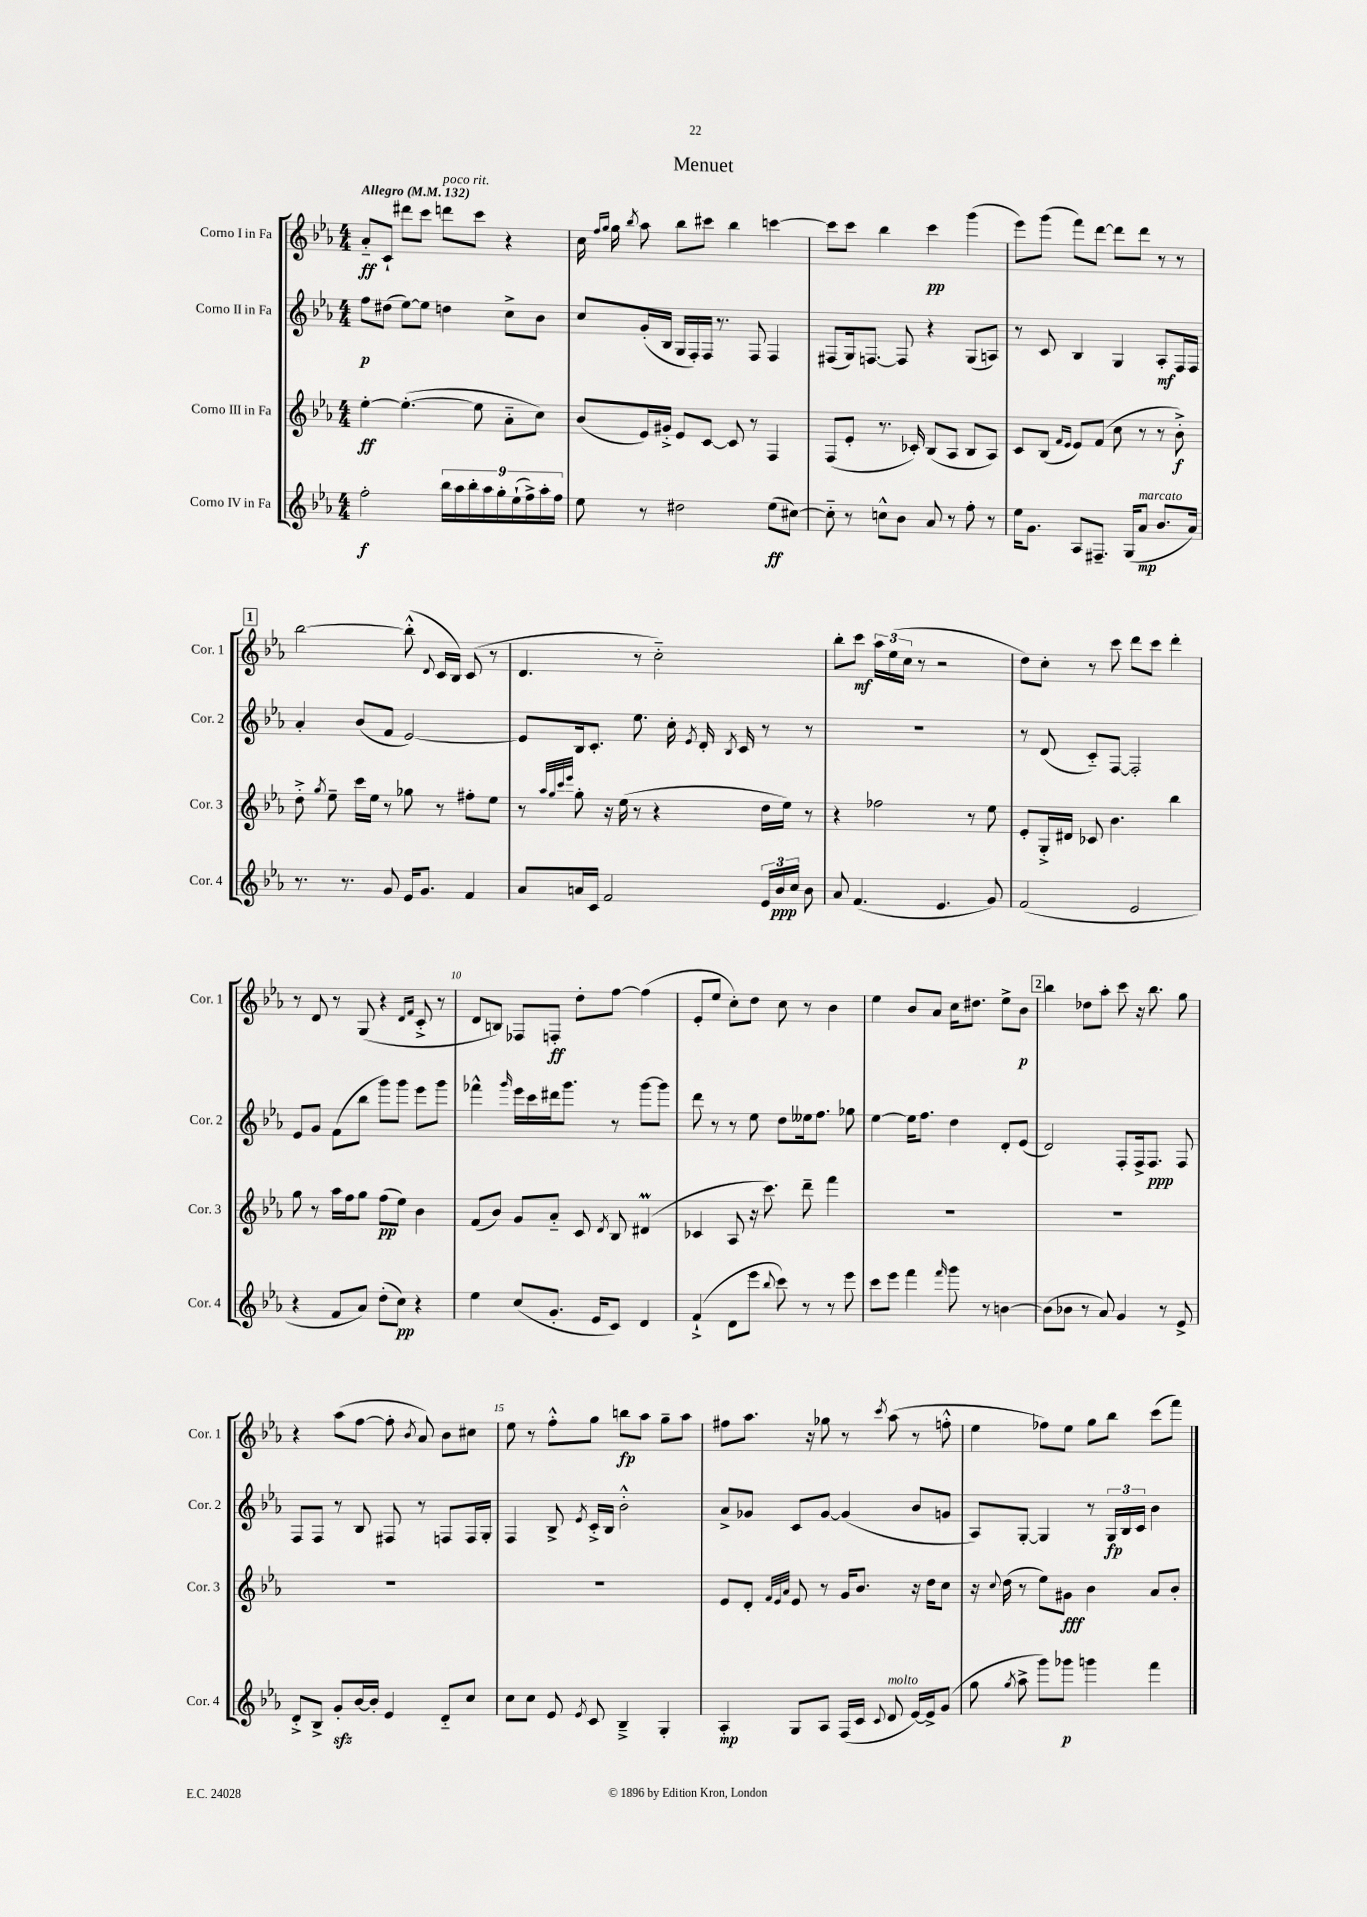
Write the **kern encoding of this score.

**kern	**kern	**kern	**kern
*staff4	*staff3	*staff2	*staff1
*clefG2	*clefG2	*clefG2	*clefG2
*k[b-e-a-]	*k[b-e-a-]	*k[b-e-a-]	*k[b-e-a-]
*M4/4	*M4/4	*M4/4	*M4/4
*MM132	*MM132	*MM132	*MM132
2ff'\	[4ee-'\	8ff\L	8a-'~/L
.	.	(8dd#\J	8c`/J
.	(4.ee-'\_	[8ee-\L)	8ddd#\L
.	.	8ee-\]J	8ccc\J
18bb-\LL	.	4dd\	8ddd\L
18aa-\	.	.	.
18bb-'\	.	.	.
.	8ee-\]	.	8ccc\J
18aa-\	.	.	.
18gg'\	.	.	.
.	8a-'~\L	8cc^\L	4r
(18ee-`\	.	.	.
18ff^\)	.	.	.
.	8cc\J)	8b-\J	.
18aa-'\	.	.	.
18ff\JJ	.	.	.
=	=	=	=
8ee-\	(8b-/L	8cc/L	16cc\
.	.	.	16qqff/LL
.	.	.	16qqgg/JJ
.	.	.	16gg\
.	.	.	8qbb-/
8r	16e-/L)	(16g'/L	8aa-\
.	16g#'^/JJ	16B-/JJ	.
2dd#\	8e-/L	16G/LL	8bb-\L
.	.	16F'/)	.
.	[8c/J	16F/JJ	8ccc#\J
.	.	8.r	.
.	8c/]	.	4bb-\
.	8r	8F/	.
(8ee-\L	4F/	4F/	[4ccc\
[8cc#\J)	.	.	.
=	=	=	=
8cc#'~\]	(8F/L	(8F#/L	8ccc\]L
8r	8e-'/J	16G/k)	8ccc\J
.	.	[8.F/J	.
8cc^^\L	8.r	.	4bb-\
8b-\J	.	8F/]	.
.	16c-'/)	.	.
8a-/	(8B-/L	4r	4ccc\
8r	8A-/J	.	.
8ff'\	8B-/L	(8G/L	(4ggg\
8r	8A-/J)	8A/J)	.
=	=	=	=
16ee-\LK	8c/L	8r	8eee-\L)
8.g\J	.	.	.
.	(8B-/J	8c/	(8ggg\J
.	16qqf/LL	.	.
.	16qqe-/JJ	.	.
8A-/L	8e-/L)	4B-/	8fff\L)
8.F#~/J	(8f/J	.	[8ddd\J
.	8cc\	4G/	8ddd\]L
(16G/LK	.	.	.
8a-/J	8r	.	8ddd\J
8.b-/L	8r	8A-'/L	8r
.	8b-'^\)	16F/L	8r
16a-/Jk)	.	16F/JJ	.
=	=	=	=
8.r	8dd'^\	4a-'/	[2bb-\
.	8qgg/	.	.
.	8ee-~\	.	.
8.r	.	.	.
.	16ccc\LL	(8b-/L	.
.	16ee-\JJ	.	.
8g/	8r	8f/J	.
16e-/LK	8gg-\	[2e-/)	(8bb-'^^\]
8.g/J	.	.	.
.	.	.	8qqd/
.	8r	.	16c/LL
.	.	.	16B-/JJ)
4f/	8ff#'\L	.	(8c/
.	8ee-\J	.	8r
=	=	=	=
8a-/L	8r	8e-/]L	4.d/
.	32qqaa-/LLL	.	.
.	32qqgg/	.	.
.	32qqccc/	.	.
.	32qqeee-/JJJ	.	.
16a/L	8gg'\	16B-/k	.
16c/JJ	.	8.c'/J	.
2f/	16r	.	.
.	(16ee-\	.	.
.	8r	8.ee-\	8r
.	4r	.	2cc'~\)
.	.	16cc'\	.
.	.	8qe-/	.
.	.	16d'/	.
.	.	8qB-/	.
.	.	16c/	.
24e-/LL	16dd\LL	8r	.
24b-/	.	.	.
.	16ee-\JJ)	.	.
24cc/JJ	.	.	.
8b-\	8r	8r	.
=	=	=	=
8a-/	4r	1r	8bb-'\L
(4.f/	.	.	8ccc\J
.	2ff-\	.	24aa-\LL
.	.	.	(24ee-\
.	.	.	24cc\JJ
.	.	.	8r
4.e-/	.	.	2r
.	8r	.	.
8g/)	8ee-\	.	.
=	=	=	=
(2f/	8e-'/L	8r	8dd\L)
.	16G'^/L	(8d/	8cc'\J
.	16d#/JJ	.	.
.	8c-/	8c'~/L)	8r
.	4.b-\	[8F/J	8ccc\
2e-/	.	2F'/]	8ddd\L
.	.	.	8ccc\J
.	4bb-\	.	4ddd'\
=	=	=	=
4r	8gg\	8e-/L	8r
.	8r	8g/J	8d/
8f/L	16aa-\LL	(8f\L	8r
.	16ff\J	.	.
8a-/J)	8gg\J	8bb-\J	(8G/
(8dd'\L	(8ff\L	8ggg\L)	4r
8cc\J)	8ee-\J)	8ggg\J	.
.	.	.	16qqd/LL
.	.	.	16qqf/JJ
4r	4b-\	8eee-\L	8c'^/
.	.	8ggg\J	8r
=	=	=	=
4ee-\	(8f/L	4fff-^^\	8d/L
.	8b-/J)	.	8B/J)
.	.	16qqggg/	.
(8cc/L	8g/L	16eee-\LL	8F-/L
.	.	16ccc\	.
8.g'/J	8a-'~/J	16ddd#\J	8F'/J
.	.	8.ggg\J	.
.	8c/	.	8dd'\L
16e-/LK	.	.	.
.	8qd/	.	.
8c/J)	8B-/	8r	[8ff\J
4d/	(4d#/	[8ggg\L	(4ff\]
.	.	8ggg\]J	.
=	=	=	=
(4f`^/	4c-/	8ddd\	8e-'/L
.	.	8r	8ee-/J
8d\L	8A-/	8r	8cc'\L)
8eee-\J	16r	8ee-\	8dd\J
.	8.ccc\)	.	.
8qqbb-/	.	.	.
8ccc\)	.	8dd\L	8cc\
8r	8ddd~\	16ee--\k	8r
.	.	8.ff\J	.
8r	4fff\	.	4b-\
8eee-\	.	8gg-\	.
=	=	=	=
8ccc\L	1r	[4ee-\	4ee-\
8eee-\J	.	.	.
4fff\	.	16ee-\]LK	8b-/L
.	.	8.ff\J	.
.	.	.	8a-/J
16qqfff/	.	.	.
8ggg\	.	4dd\	16cc\LK
.	.	.	8.dd#\J
8r	.	.	.
[4b\	.	8d'/L	8ee-^\L
.	.	(8e-/J	8b-\J
=	=	=	=
(8b\]L	1r	2d/)	4bb-\
8b-\J	.	.	.
8r	.	.	8dd-\L
8a-/)	.	.	8aa-'\J
4g/	.	8F'/L	8ccc\
.	.	16F^/k	16r
.	.	8.F/J	8.bb-\
8r	.	.	.
8e-^/	.	8F/	8gg\
=	=	=	=
8d'^/L	1r	8F/L	4r
8B-^/J	.	8F/J	.
8g'/L	.	8r	(8aa-\L
[16b-/L	.	8B-/	[8ff\J
16b-'/]JJ	.	.	.
4e-/	.	8F#/	8ff'\]
.	.	.	8qb-/
.	.	8r	8a-/)
8d'~/L	.	8F/L	8b-\L
8cc/J	.	16F/L	8cc#\J
.	.	16G'/JJ	.
=	=	=	=
8cc\L	1r	4F/	8ee-\
8cc\J	.	.	8r
8e-/	.	8B-^/	8ff'^^\L
8qe-/	.	8qe-/	.
8c/	.	16c'^/LL	8gg\J
.	.	16B-/JJ	.
4B-~^/	.	2b-'^^\	8bb\L
.	.	.	8aa-\J
4G'/	.	.	8gg~\L
.	.	.	8aa-\J
=	=	=	=
4A-'/	8e-/L	8a-^/L	8ff#\L
.	8d'/J	8g-/J	8.aa-\J
.	32qqf/LLL	.	.
.	32qqe-/	.	.
.	32qqa-/JJJ	.	.
8G/L	8e-/	8c/L	.
.	.	.	16r
8A-/J	8r	[8g-/J	8gg-\
(16F/LL	16g/LK	(4g-/]	8r
16c/JJ	8.b-/J	.	.
8qqc/	.	.	8qccc/
8d/	.	.	(8aa-\
[16e-/LL)	16r	8b-/L	8r
16e-^/]J	16dd\LK	.	.
(8g/J	8cc\J	8g/J	8ff'^^\
=	=	=	=
8gg\	16r	8A-/L)	4ee-\
.	8qqcc/	.	.
.	(16dd\	.	.
8qgg/	.	.	.
8aa-^\	8r	[8G'/J	.
8ggg\L)	8ee-\L)	4G/]	8ff-\L)
8ggg-\J	8g#\J	.	8ee-\J
4ggg\	4b-\	8r	8gg\L
.	.	24G/LL	8bb-\J
.	.	24B-/	.
.	.	24c/JJ	.
4fff\	8a-/L	4b-\	(8ccc\L
.	8b-'/J	.	8fff\J)
==	==	==	==
*-	*-	*-	*-
